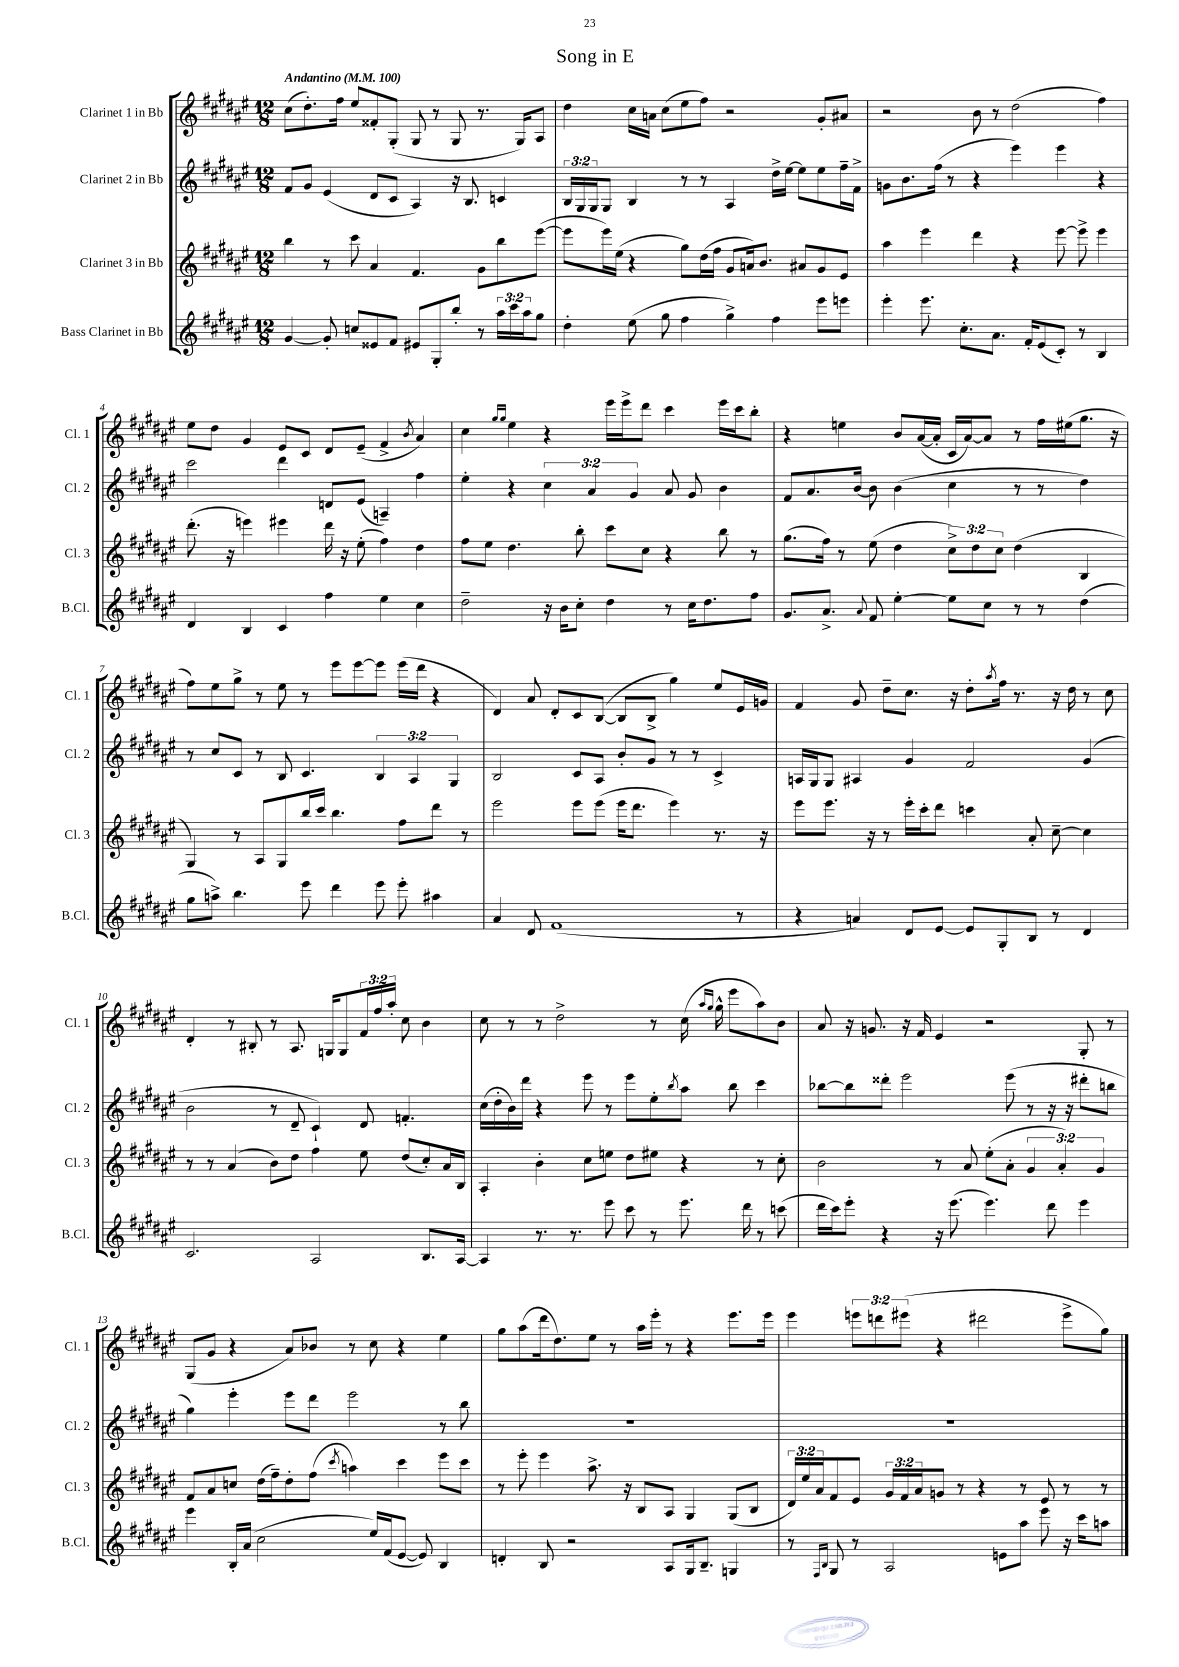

**kern	**kern	**kern	**kern
*staff4	*staff3	*staff2	*staff1
*clefG2	*clefG2	*clefG2	*clefG2
*k[f#c#g#d#a#e#]	*k[f#c#g#d#a#e#]	*k[f#c#g#d#a#e#]	*k[f#c#g#d#a#e#]
*M12/8	*M12/8	*M12/8	*M12/8
*MM100	*MM100	*MM100	*MM100
[4g#/	4bb\	8f#/L	(8cc#\L
.	.	8g#/J	8.dd#'\)
8g#'/]	8r	(4e#/	.
.	.	.	16ff#\Jk
8cc/L	8ccc#\	.	8ee#/L
8e##/	4a#/	8d#/L	8f##'/
8f#/J	.	8c#/J	(8G#'/J
8e#/L	4.f#/	4A#/)	8G#/
8G#'/	.	.	8r
8bb'/J	.	16r	8G#/
.	.	8.B/	.
8r	8g#\L	.	8.r
24aa#\LL	8bb\	4c/	.
24ccc#\	.	.	.
.	.	.	16G#/LK)
24aa#\J	.	.	.
8gg#\J	([8eee#\J	.	8A#/J
=	=	=	=
4dd#'\	8eee#\]L	24B/LL	4dd#\
.	.	24G#/	.
.	.	24G#/J	.
.	16eee#\L)	8G#/J	.
.	(16ee#\JJ	.	.
(8ee#\	4r	4B/	16cc#\LL
.	.	.	16a\JJ
8gg#\	.	.	(8cc#\L
4ff#\	8gg#\L)	8r	8ee#\
.	(16dd#\L	8r	8ff#\J)
.	16ff#\JJ	.	.
4gg#^\)	8g#/L	4A#/	2r
.	16a/k)	.	.
.	8.b/J	.	.
4ff#\	.	16dd#^\LL	.
.	.	[16ee#\JJ	.
.	8a#/L	8ee#\]L	.
8eee#\L	8g#/	8ee#\	8g#'/L
8eee\J	8e#/J	16ff#~\L	8a#/J
.	.	16f#^\JJ	.
=	=	=	=
4eee#'\	4aa#\	8g\L	2r
.	.	8.b\	.
8.eee#\	4eee#\	.	.
.	.	(16ff#\Jk	.
.	.	8r	.
8.cc#'\L	.	.	.
.	4ddd#\	4r	8b\
8.a#\J	.	.	8r
.	4r	4eee#\)	(2dd#\
16f#'/LK	.	.	.
(8e#/	.	.	.
8c#'/J)	[8eee#\	4eee#\	.
8r	8eee#^\]	.	.
4B/	4eee#\	4r	4ff#\)
=	=	=	=
4d#/	(8.ddd#'\	2ccc#\	8ee#\L
.	.	.	8dd#\J
.	16r	.	.
4B/	4eee\)	.	4g#/
4c#/	4eee#\	4ddd#\	8e#/L
.	.	.	8c#/J
4ff#\	16ddd#\	8d/L	8d#/L
.	16r	.	.
.	(8ee#'\	(8e#/J	(8e#~/J
4ee#\	4ff#\)	4A~/)	4f#^/
.	.	.	8qb/
4cc#\	4dd#\	4ff#\	4a#/)
=	=	=	=
2dd#~\	8ff#\L	4ee#'\	4cc#\
.	8ee#\J	.	.
.	.	.	16qqgg#/LL
.	.	.	16qqgg#/JJ
.	4.dd#\	4r	4ee#\
16r	.	6cc#\	4r
16b\LK	.	.	.
8cc#'\J	8bb'\	.	.
.	.	6a#/	.
4dd#\	8ccc#\L	.	16eee#\LL
.	.	.	16eee#^\J
.	.	6g#/	.
.	8cc#\J	.	8ddd#\J
8r	4r	8a#/	4ccc#\
16cc#\LK	.	8g#/	.
8.dd#\	.	.	.
.	8bb\	4b\	16eee#\LL
.	.	.	16ccc#\J
8ff#\J	8r	.	8bb'\J
=	=	=	=
8.g#/L	(8.gg#\L	8f#/L	4r
.	.	8.a#/	.
8.a#^/J	16ff#\Jk)	.	.
.	8r	.	4ee\
.	.	[16b/Jk	.
8qqa#/	.	.	.
8f#/	(8ee#\	8b\]	.
[4ee#'\	4dd#\	(4b\	8b/L
.	.	.	([16a#/L
.	.	.	16a#'/]JJ
8ee#\]L	12cc#^\L)	4cc#\	16c#/LL
.	.	.	[16a#/J)
.	12dd#\	.	.
8cc#\J	.	.	8a#/]J
.	12cc#\J	.	.
8r	(4dd#\	8r	8r
8r	.	8r	16ff#\LL
.	.	.	(16ee#\J
(4dd#\	4B/	4dd#\)	8.gg#\J
.	.	.	16r
=	=	=	=
8gg#\L	4G#/)	8r	8ff#\L)
8aa^\J)	.	8cc#/L	8ee#\
4.bb\	8r	8c#/J	8gg#^\J
.	8A#/L	8r	8r
.	8G#/	8B/	8ee#\
8eee#\	16bb/L	4.c#/	8r
.	16ccc#/JJ	.	.
4ddd#\	4.bb\	.	8eee#\L
.	.	.	[8eee#\
8eee#\	.	6B/	8eee#\]J
8eee#'\	8ff#\L	.	(16eee#\LL
.	.	6A#/	.
.	.	.	16ddd#\JJ
4aa#\	8ddd#\J	.	4r
.	.	6G#/	.
.	8r	.	.
=	=	=	=
4a#/	2eee#\	2B/	4d#/)
8d#/	.	.	8a#/
(1f#	.	.	8d#'/L
.	8eee#\L	8c#/L	8c#/
.	(8eee#\J	8A#/J	([8B/J
.	16eee#\LK	8b'/L	8B/]L
.	8.ddd#\J	.	.
.	.	8g#/J	8B^/J
.	4eee#\)	8r	4gg#\)
.	.	8r	.
.	8.r	4c#^/	8ee#/L
8r	.	.	16e#/L
.	16r	.	16g/JJ
=	=	=	=
4r	8eee#\L	16A/LL	4f#/
.	.	16G#/J	.
.	8.eee#\J	8G#/J	.
4a/)	.	4A#/	8g#/
.	16r	.	.
.	8r	.	8dd#~\L
8d#/L	16eee#'\LL	4g#/	8.cc#\J
.	16ccc#'\J	.	.
[8e#/J	8ddd#\J	.	.
.	.	.	16r
8e#/]L	4ccc\	2f#/	8dd#'\L
.	.	.	8qaa#/
8G#'/	.	.	16ff#\Jk
.	.	.	8.r
8B/J	8a#'/	.	.
8r	[8cc#~\	.	16r
.	.	.	16dd#\
4d#/	4cc#\]	(4g#/	8r
.	.	.	8cc#\
=	=	=	=
2.c#/	8r	2b\	4d#'/
.	8r	.	.
.	(4a#/	.	8r
.	.	.	8B#'/
.	8b\L)	8r	8r
.	8dd#\J	8d#~/	8.A#/
2A#/	4ff#\	4c#`/)	.
.	.	.	16G/LK
.	.	.	8G/
.	8ee#\	8d#/	24f#/L
.	.	.	24ff#/
.	.	.	24aa#'/JJ
.	(8dd#/L	4.f'/	8cc#\
8.B/L	8cc#'/)	.	4b\
.	16a#/L	.	.
[16A#/Jk	16B/JJ	.	.
=	=	=	=
4A#/]	4A#'/	(16cc#\LL	8cc#\
.	.	16dd#'\	.
.	.	16b\)	8r
.	.	16ddd#\JJ	.
8.r	4b'\	4r	8r
.	.	.	2dd#^\
8.r	.	.	.
.	8cc#\L	8eee#\	.
8eee#\	8ee\J	8r	.
8ccc#\	8dd#\L	8eee#\L	.
8r	8ee#\J	8ee#'\	8r
.	.	8qbb/	.
8.eee#\	4r	8aa#\J	(16cc#\
.	.	.	16qqaa#/LL
.	.	.	16qqgg#/JJ
.	.	.	16gg#^^\
.	.	8bb\	8eee#\L
16ddd#\	.	.	.
8r	8r	4ccc#\	8aa#\)
(8ccc\	8cc#'\	.	8b\J
=	=	=	=
16ddd#\LL	2b\	[8bb-\L	8a#/
16ccc#\J)	.	.	.
8eee#'\J	.	8bb-\]	16r
.	.	.	8.g/
4r	.	8ddd##'\J	.
.	.	2eee#\	16r
.	.	.	16f#/
16r	8r	.	4e#/
(8.eee#\	.	.	.
.	8a#/	.	.
4.eee#\)	(8ee#'\L	.	2r
.	8a#'\J	(8eee#\	.
.	6g#/	8r	.
8ddd#\	.	16r	.
.	6a#'/)	.	.
.	.	16r	.
4eee#\	.	8ddd#'\L	8G#'/
.	6g#/	.	.
.	.	8bb\J	8r
=	=	=	=
4eee#\	8f#/L	4gg#\)	(8G#/L
.	8a#/	.	8g#/J
16B'/LL	8cc/J	4eee#'\	4r
(16a#/JJ	.	.	.
2cc#\	(16dd#\LL	.	.
.	16ff#~\J)	.	.
.	8dd#'\	8eee#\L	8a#/L)
.	(8ff#\J	8ddd#\J	8b-/J
.	8qccc#/	.	.
.	4aa\)	2eee#\	8r
16ee#/LL)	.	.	8cc#\
(16f#/J	.	.	.
[8e#/J	4ccc#\	.	4r
8e#/])	.	.	.
4B/	8eee#\L	8r	4ee#\
.	8ccc#\J	8bb\	.
=	=	=	=
4d'/	8r	1.r	8gg#\L
.	8eee#'\	.	(8aa#\
8B/	4eee#\	.	16ddd#\k
.	.	.	8.dd#\)
2r	.	.	.
.	8.aa#^\	.	8ee#\J
.	.	.	8r
.	16r	.	.
.	8B/L	.	16aa#\LL
.	.	.	16eee#'\JJ
8A#/L	8A#/J	.	8r
16G#/k	4G#/	.	4r
8.B~/J	.	.	.
4G/	(8G#/L	.	8.eee#\L
.	8B/J	.	.
.	.	.	16eee#\Jk
=	=	=	=
8r	24d#/LL)	1.r	4eee#\
.	24ee#/	.	.
.	24a#/J	.	.
16qqF#/LL	.	.	.
16qqB/JJ	.	.	.
8G#/	8f#/	.	.
8r	8e#/J	.	12eee\L
.	.	.	12ddd\
2A#/	24g#/LL	.	.
.	24f#/	.	(12eee#\J
.	24a#/J	.	.
.	8g/J	.	4r
.	8r	.	.
.	4r	.	2ddd#\
8e\L	.	.	.
8aa#\J	8r	.	.
8eee#\	8e#/	.	.
16r	8r	.	8eee#^\L
16ccc#\LK	.	.	.
8aa\J	8r	.	8gg#\J)
==	==	==	==
*-	*-	*-	*-
